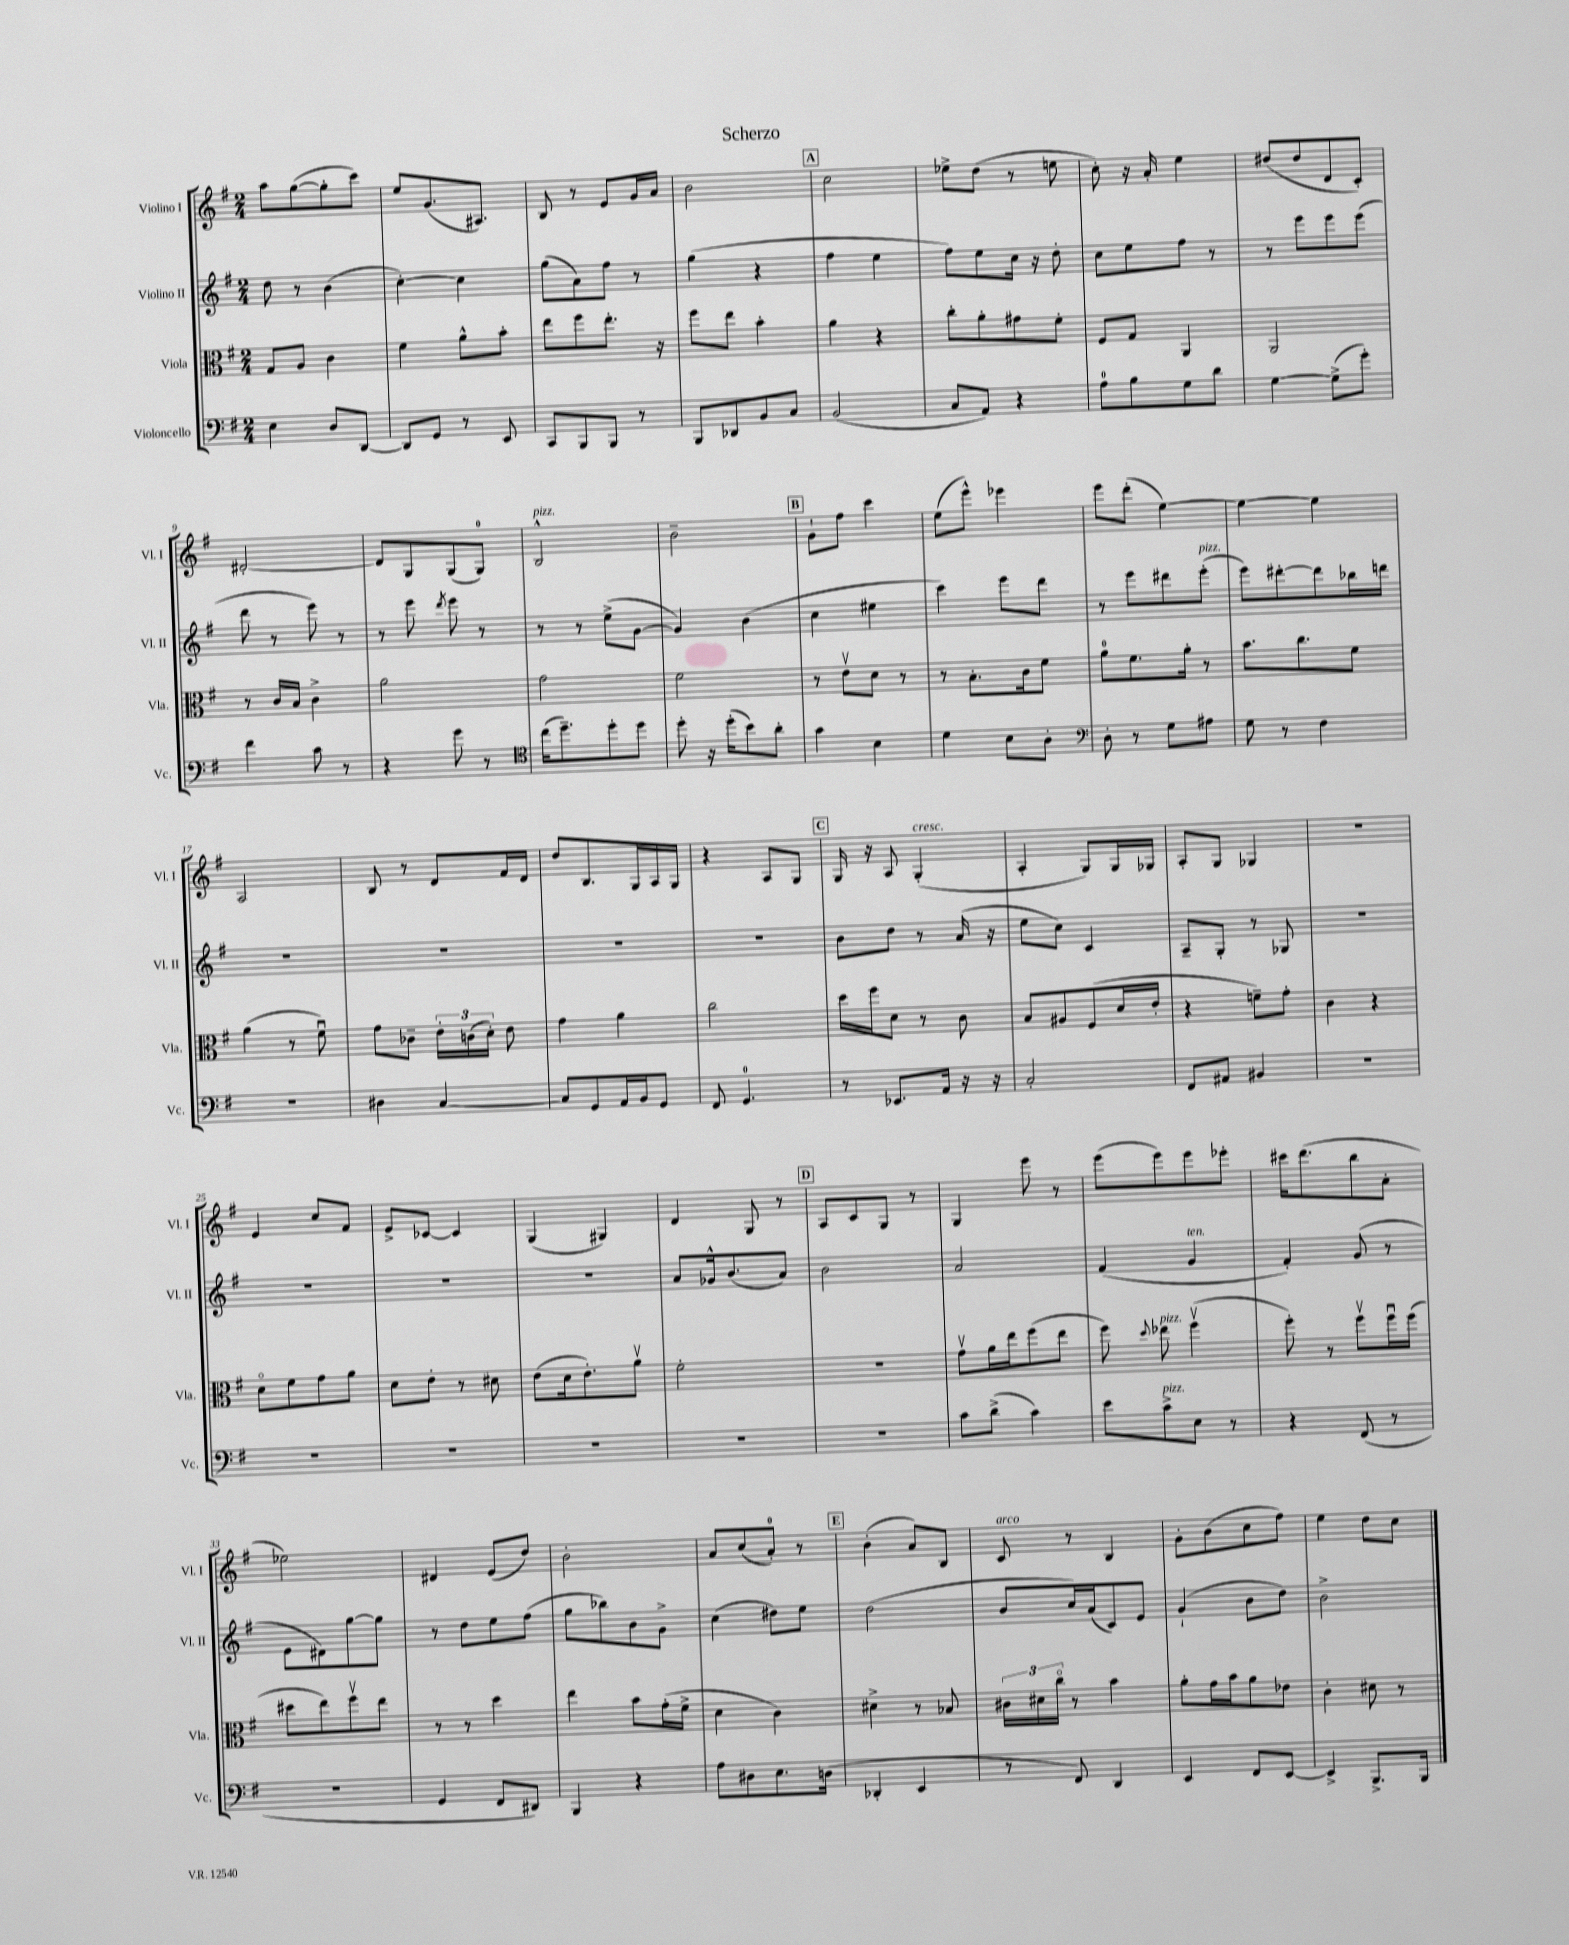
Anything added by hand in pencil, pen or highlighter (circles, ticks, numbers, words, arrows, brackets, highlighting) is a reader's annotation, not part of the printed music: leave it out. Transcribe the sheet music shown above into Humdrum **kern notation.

**kern	**kern	**kern	**kern
*part4	*part3	*part2	*part1
*staff4	*staff3	*staff2	*staff1
*I"Violoncello	*I"Viola	*I"Violino II	*I"Violino I
*I'Vc.	*I'Vla.	*I'Vl. II	*I'Vl. I
*clefF4	*clefC3	*clefG2	*clefG2
*k[f#]	*k[f#]	*k[f#]	*k[f#]
*M2/4	*M2/4	*M2/4	*M2/4
=1	=1	=1	=1
4E\	8G/L	8dd\	8aa\L
.	8A/J	8r	([8gg\
8D/L	4c\	(4b\	8gg'\]
[8DD/J	.	.	8ccc\J)
=2	=2	=2	=2
8DD/L]	4f#\	[4cc'\)	8ee/L
8GG/J	.	.	(8.g/
8r	8a^^\L	4cc\]	.
.	.	.	8.A#X/J)
8EE/	8b'\J	.	.
=3	=3	=3	=3
8CC/L	8ee\L	(8gg\L	8B/
8BBB/	8ff#\	8a\)	8r
8BBB/J	8.ee'\J	8ff#\J	8e/L
8r	.	8r	16g/L
.	16r	.	16a/JJ
=4	=4	=4	=4
8BBB/L	8ff#\L	(4gg\	2b\
8DD-X/	8ee\J	.	.
8BB/	4b'\	4r	.
8C/J	.	.	.
!!LO:REH:place=s1:t=A
=5	=5	=5	=5
(2BB/	4a\	4ff#\	2cc\
.	4r	4ee\	.
=6	=6	=6	=6
8C/L	8cc'\L	8ff#\L)	8ee-X^\L
8AA/J)	8a'\	8ee\	(8dd\J
4r	8g#X\	16cc\Jk	8r
.	.	16r	.
.	8f#'\J	8dd'\	8een\
=7	=7	=7	=7
8A\L	8F#/L	8cc\L	8cc'\)
8B\	8G/J	8ee\	16r
.	.	.	16a'/
8G\	4AA/	8ff#\J	4ee\
8d\J	.	8r	.
=8	=8	=8	=8
[4G\	2AA/	8r	(8dd#X/L
.	.	8eee\L	8dd#/
(8G^\L]	.	8eee\	8d/
8g'\J)	.	(8eee\J	8c'/J)
!!LO:LB:g=z
=9	=9	=9	=9
4f#\	8r	8ddd\	[2d#X'/
.	16c/LL	8r	.
.	16B/JJ	.	.
8c\	4c^\	8eee\)	.
8r	.	8r	.
=10	=10	=10	=10
4r	2a\	8r	8d#/L]
.	.	8eee\	8G/
.	.	8qddd/	.
8g\	.	8eee\	(8G/
8r	.	8r	8G/J)
=11	=11	=11	=11
*clefC4	*	*	*
!	!	!	!LO:TX:a:i:t=pizz.
(16cc\KL	2g\	8r	2B^^/
8.dd~\)	.	.	.
.	.	8r	.
8dd'\	.	(8ee^\L	.
8dd\J	.	[8g\J	.
=12	=12	=12	=12
8dd'\	2f#\	4g/])	2b~\
16r	.	.	.
(16dd'\KL	.	.	.
8b\)	.	(4b\	.
8a'\J	.	.	.
!!LO:REH:place=s1:t=B
=13	=13	=13	=13
4g\	8r	4cc\	8g`\L
.	8ev\L	.	8ff#\J
4B\	8d\J	4ee#X\	4ccc\
.	8r	.	.
=14	=14	=14	=14
4d\	8r	4ccc\)	(8ee\L
.	8.B'\L	.	8eee^^\J)
8B\L	.	8eee\L	4eee-X\
.	16c\k	.	.
8A'\J	8f#\J	8ddd\J	.
=15	=15	=15	=15
*clefF4	*	*	*
8D'\	8a\L	8r	8eee\L
8r	8.f#\	8eee\L	(8ddd'\J
8G\L	.	8ddd#X\	[4ee\)
.	16a'\Jk	.	.
!	!	!LO:TX:a:i:t=pizz.	!
8A#X\J	8r	(8eee'\J	.
=16	=16	=16	=16
8G\	8.b\L	8eee\L)	4ee\_
8r	.	[8ddd#X'\	.
.	8.cc\	.	.
4F#\	.	8ddd#\]	4ee\]
.	8f#\J	16bb-X\L	.
.	.	16dddn\JJ	.
!!LO:LB:g=z
=17	=17	=17	=17
2r	(4a\	2r	2A/
.	8r	.	.
.	8f#u\)	.	.
=18	=18	=18	=18
4D#X\	8g\L	2r	8B/
.	8c-X~\J	.	8r
[4C/	24e'\LL	.	8d/L
.	(24cn\	.	.
.	24d'\JJ)	.	.
.	8e\	.	16f#/L
.	.	.	16d/JJ
=19	=19	=19	=19
8C/L]	4g\	2r	8dd/L
8GG/	.	.	8.B/
16AA/L	4a\	.	.
16BB/J	.	.	16G/L
8GG/J	.	.	16A/
.	.	.	16G/JJ
=20	=20	=20	=20
8FF#/	2cc\	2r	4r
4.GG/	.	.	.
.	.	.	8A/L
.	.	.	8G/J
!!LO:REH:place=s1:t=C
=21	=21	=21	=21
8r	16dd\LL	8b\L	16G/
.	16ff#\J	.	16r
8.EE-X/L	8d\J	8dd\J	8A/
!	!	!	!LO:TX:a:i:t=cresc.
.	8r	8r	(4G'/
16AA/Jk	.	.	.
16r	8c\	(16a/	.
16r	.	16r	.
=22	=22	=22	=22
2C'/	8B/L	8ee\L	4A'/
.	8A#X/	8cc\J)	.
.	(8F#/	4c/	8G/L)
.	16d/L	.	16G/L
.	16e'/JJ	.	16G-X/JJ
=23	=23	=23	=23
8FF#/L	4r	8A~/L	8A'/L
8AA#X/J	.	8G'/J	8G/J
4BB#X/	8fn~\L)	8r	4G-X/
.	8g'\J	8G-X/	.
=24	=24	=24	=24
2r	4c\	2r	2r
.	4r	.	.
!!LO:LB:g=z
=25	=25	=25	=25
2r	8d\L	2r	4e/
.	8f#\	.	.
.	8g\	.	8cc/L
.	8a\J	.	8f#/J
=26	=26	=26	=26
2r	8d\L	2r	8e^/L
.	8e'\J	.	[8c-X/J
.	8r	.	4c-/]
.	8d#X\	.	.
=27	=27	=27	=27
2r	(8e\L	2r	(4G/
.	16d\k	.	.
.	8.e'\)	.	.
.	.	.	4G#X/)
.	8av\J	.	.
=28	=28	=28	=28
2r	2f#'\	8a/L	4d/
.	.	16g-X^^/k	.
.	.	(8.b/	.
.	.	.	8G/
.	.	8a/J)	8r
!!LO:REH:place=s1:t=D
=29	=29	=29	=29
2r	2r	2b\	8A/L
.	.	.	8c/
.	.	.	8G/J
.	.	.	8r
=30	=30	=30	=30
8c\L	8gv\L	2a/	4G/
(8d^\J	16a\L	.	.
.	16ee\J	.	.
4c\)	(8ff#\	.	8eee\
.	8ee\J	.	8r
=31	=31	=31	=31
8e\L	8ff#\)	(4f#/	(8eee\L
.	8qqdd/	.	.
!	!LO:TX:a:i:t=pizz.	!	!
!LO:TX:a:i:t=pizz.	!	!	!
8c^\	8ee-X\	.	8eee\)
!	!	!LO:TX:a:i:t=ten.	!
8E\J	(4ff#v\	4g/	8eee\
8r	.	.	8eee-X'\J
=32	=32	=32	=32
4r	8ff#'\)	4f#'/)	16ccc#X\KL
.	.	.	(8.ddd\
.	8r	.	.
(8FF#/	8ff#v\L	(8g/	8bb\
8r	16ff#u\L	8r	8a'\J
.	(16ff#\JJ	.	.
!!LO:LB:g=z
=33	=33	=33	=33
2r	8dd#X\L	8e\L	2ee-X\)
.	8ee\)	8d#X\)	.
.	8ff#v\	[8gg\	.
.	8ee\J	8gg\J]	.
=34	=34	=34	=34
4GG/	8r	8r	4d#X/
.	8r	8dd\L	.
8FF#/L	4dd\	8ee\	(8e/L
8DD#X/J)	.	(8ff#\J	8dd/J)
=35	=35	=35	=35
4BBB/	4ee\	8gg\L	2b'\
.	.	8bb-X\)	.
4r	8b\L	8b\	.
.	(16g'\L	8g^\J	.
.	16f#^\JJ	.	.
=36	=36	=36	=36
8A\L	4d\	(4cc\	8a/L
8D#X\	.	.	(8cc/
8.E\	4c\)	8dd#X\L)	8a'/J)
.	.	8ee\J	8r
(16Dn\Jk	.	.	.
!!LO:REH:place=s1:t=E
=37	=37	=37	=37
4DD-X'/	4d#X^\	(2dd\	(4b'\
4EE/	8r	.	8a/L)
.	8B-X/	.	8B/J
=38	=38	=38	=38
!	!	!	!LO:TX:a:i:t=arco
8r	24c#X\LL	8b/L	8c/
.	24d#X\	.	.
.	24cc\JJ	.	.
8FF#/)	8r	16cc/L)	8r
.	.	(16a/J	.
4DD/	4b\	8c/)	4B/
.	.	8e/J	.
=39	=39	=39	=39
4EE/	8a'\L	(4g`/	8g'\L
.	16g\L	.	(8b\
.	16b\J	.	.
8FF#/L	8a\	8b\L	8cc\
[8EE/J	8e-X\J	8dd\J)	8ff#\J)
=40	=40	=40	=40
4EE^/]	4c'\	2b^\	4ee\
8.BBB^/L	8d#X\	.	8dd\L
.	8r	.	8cc\J
16BBB/Jk	.	.	.
==	==	==	==
*-	*-	*-	*-
